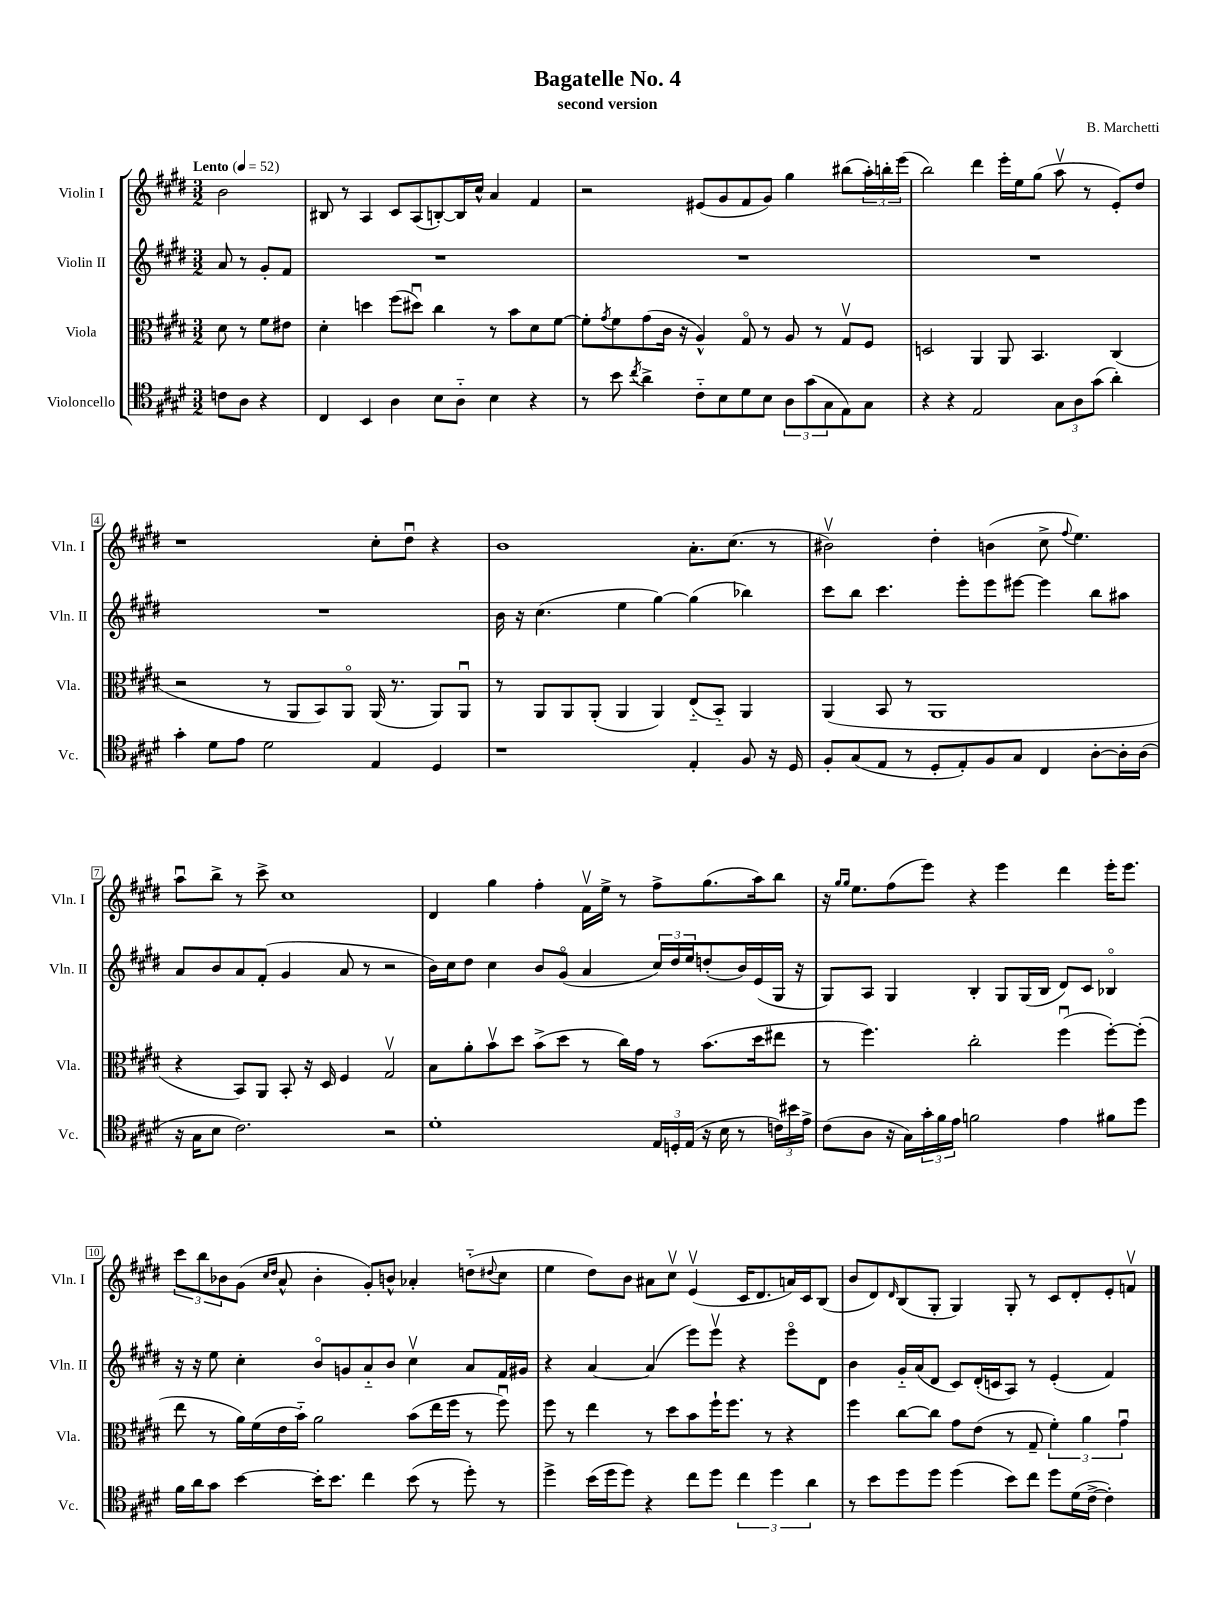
\header { title = "Bagatelle No. 4" composer = "B. Marchetti" subtitle = "second version" }
<<
\new StaffGroup <<
\new Staff = "s0" \with { instrumentName = "Violin I" shortInstrumentName = "Vln. I" } {
    \clef treble \key e \major \numericTimeSignature \time 3/2 \partial 2 \tempo "Lento" 4 = 52
    b'2 |
    bis8 r8 a4 cis'8 a8( b8~-.) b16 cis''16-^ a'4 fis'4 |
    r2 eis'8( gis'8 fis'8 gis'8) gis''4 bis''8( \tuplet 3/2 { a''16-.) b''16-. e'''16( } |
    b''2) dis'''4 e'''16-. e''16 gis''8( a''8\upbow r8 e'8-.) dis''8 |
    r1 cis''8-. dis''8\downbow r4 |
    b'1 a'8.-. cis''8.( r8 |
    bis'2\upbow) dis''4-. b'4( cis''8-> \appoggiatura { fis''8 } e''4.) |
    a''8\downbow b''8-> r8 cis'''8-> cis''1 |
    dis'4 gis''4 fis''4-. fis'16\upbow e''16-> r8 fis''8-> gis''8.( a''16) b''8 |
    r16 \grace { gis''16 gis''16 } e''8. fis''8( e'''8) r4 e'''4 dis'''4 e'''16-. e'''8. |
    \tuplet 3/2 { cis'''8 b''8 bes'8 } gis'8( \grace { cis''16 dis''16 } a'8-^ bes'4-. gis'8-.) b'8-^ aes'4-. d''8-_( \appoggiatura { dis''8 } cis''8 |
    e''4 dis''8) b'8 ais'8 cis''8\upbow e'4\upbow( cis'16 dis'8. a'16) cis'16 b8( |
    b'8 dis'8) \grace { dis'16 } b8( gis8-. gis4) gis8-. r8 cis'8 dis'8-. e'8-. f'8\upbow \bar "|." |
}
\new Staff = "s1" \with { instrumentName = "Violin II" shortInstrumentName = "Vln. II" } {
    \clef treble \key e \major \numericTimeSignature \time 3/2 \partial 2
    a'8 r8 gis'8-. fis'8 |
    R1. |
    R1. |
    R1. |
    R1. |
    b'16 r16 cis''4.( e''4 gis''4~) gis''4( bes''4) |
    cis'''8 b''8 cis'''4. e'''8-. e'''8 eis'''8~ eis'''4 b''8 ais''8 |
    a'8 b'8 a'8 fis'8-.( gis'4 a'8 r8 r2 |
    b'16) cis''16 dis''8 cis''4 b'8 gis'8\flageolet( a'4 \tuplet 3/2 { cis''16) dis''16 e''16 } d''8-.( b'16) e'16( gis16 r16 |
    gis8) a8 gis4 b4-. gis8 gis16( b16 dis'8) cis'8 bes4\flageolet |
    r16 r16 e''8 cis''4-. b'8\flageolet g'8 a'8-_ b'8 cis''4\upbow a'8 fis'16 gis'16 |
    r4 a'4~ a'4( e'''8) e'''8\upbow r4 e'''8\flageolet dis'8 |
    b'4 gis'16-_ a'16( dis'8 cis'8) dis'16-.( c'16 a8) r8 e'4-.( fis'4) \bar "|." |
}
\new Staff = "s2" \with { instrumentName = "Viola" shortInstrumentName = "Vla." } {
    \clef alto \key e \major \numericTimeSignature \time 3/2 \partial 2
    dis'8 r8 fis'8 eis'8 |
    dis'4-. d''4 fis''8( dis''8\downbow) cis''4 r8 b'8 dis'8 fis'8~ |
    fis'8-. \acciaccatura { gis'8 } fis'8 gis'8( cis'16 r16 a4-^) gis8\flageolet r8 a8 r8 gis8\upbow fis8 |
    d2 a,4 a,8 b,4. cis4( |
    r2 r8 a,8 b,8) a,8\flageolet a,16( r8. a,8) a,8\downbow |
    r8 a,8 a,8 a,8-.( a,4 a,4) e8-_( b,8-_) a,4 |
    a,4( b,8 r8 a,1 |
    r4 b,8) a,8 b,8-. r16 dis16 fis4 gis2\upbow |
    b8 a'8-. b'8\upbow dis''8 b'8->( dis''8 r8 cis''16) gis'16 r8 b'8.( dis''16 eis''8 |
    r8 fis''4.) cis''2-. fis''4\downbow( fis''8~-.) fis''8-.( |
    e''8 r8 a'16) fis'16( e'16 b'16-_) a'2 b'8( e''16 fis''16 r8 fis''8\downbow) |
    fis''8 r8 e''4 r8 dis''8 b'8 fis''16-! fis''8. r8 r4 |
    fis''4 cis''8~ cis''8 gis'8 e'8( r8 gis8-- \tuplet 3/2 { fis'4-.) a'4 gis'4\downbow } \bar "|." |
}
\new Staff = "s3" \with { instrumentName = "Violoncello" shortInstrumentName = "Vc." } {
    \clef tenor \key e \major \numericTimeSignature \time 3/2 \partial 2
    c'8 a8 r4 |
    cis4 b,4 a4 b8 a8-_ b4 r4 |
    r8 b'8 \acciaccatura { cis''8 } a'4-> cis'8-_ b8 dis'8 b8 \tuplet 3/2 { a8 gis'8( gis8 } e8) gis8 |
    r4 r4 e2 \tuplet 3/2 { gis8 a8 gis'8( } a'4-.) |
    gis'4-. dis'8 e'8 dis'2 e4 dis4 |
    r1 e4-. fis8 r16 dis16 |
    fis8-. gis8( e8 r8 dis8-. e8-.) fis8 gis8 cis4 a8~-. a16-. a16( |
    r16 gis16 b8 cis'2.) r2 |
    dis'1-. \tuplet 3/2 { e16 d16-. e16( } r16 b16 r8 \tuplet 3/2 { c'16) bis'16 e'16-> } |
    cis'8( a8 r16 gis16) \tuplet 3/2 { gis'16-. fis'16 e'16 } f'2 e'4 fis'8 dis''8 |
    fis'16 a'16 gis'8 b'4~ b'16-. b'8. cis''4 b'8( r8 dis''8-.) r8 |
    dis''4-> b'16( dis''16 dis''8) r4 cis''8 dis''8 \tuplet 3/2 { cis''4 dis''4 a'4 } |
    r8 b'8 dis''8 dis''8 dis''4( b'8) cis''8 dis''8 dis'16( cis'16~-> cis'4-.) \bar "|." |
}
>>
>>
\layout { \context { \Score \override BarNumber.stencil = #(make-stencil-boxer 0.1 0.3 ly:text-interface::print) } }
